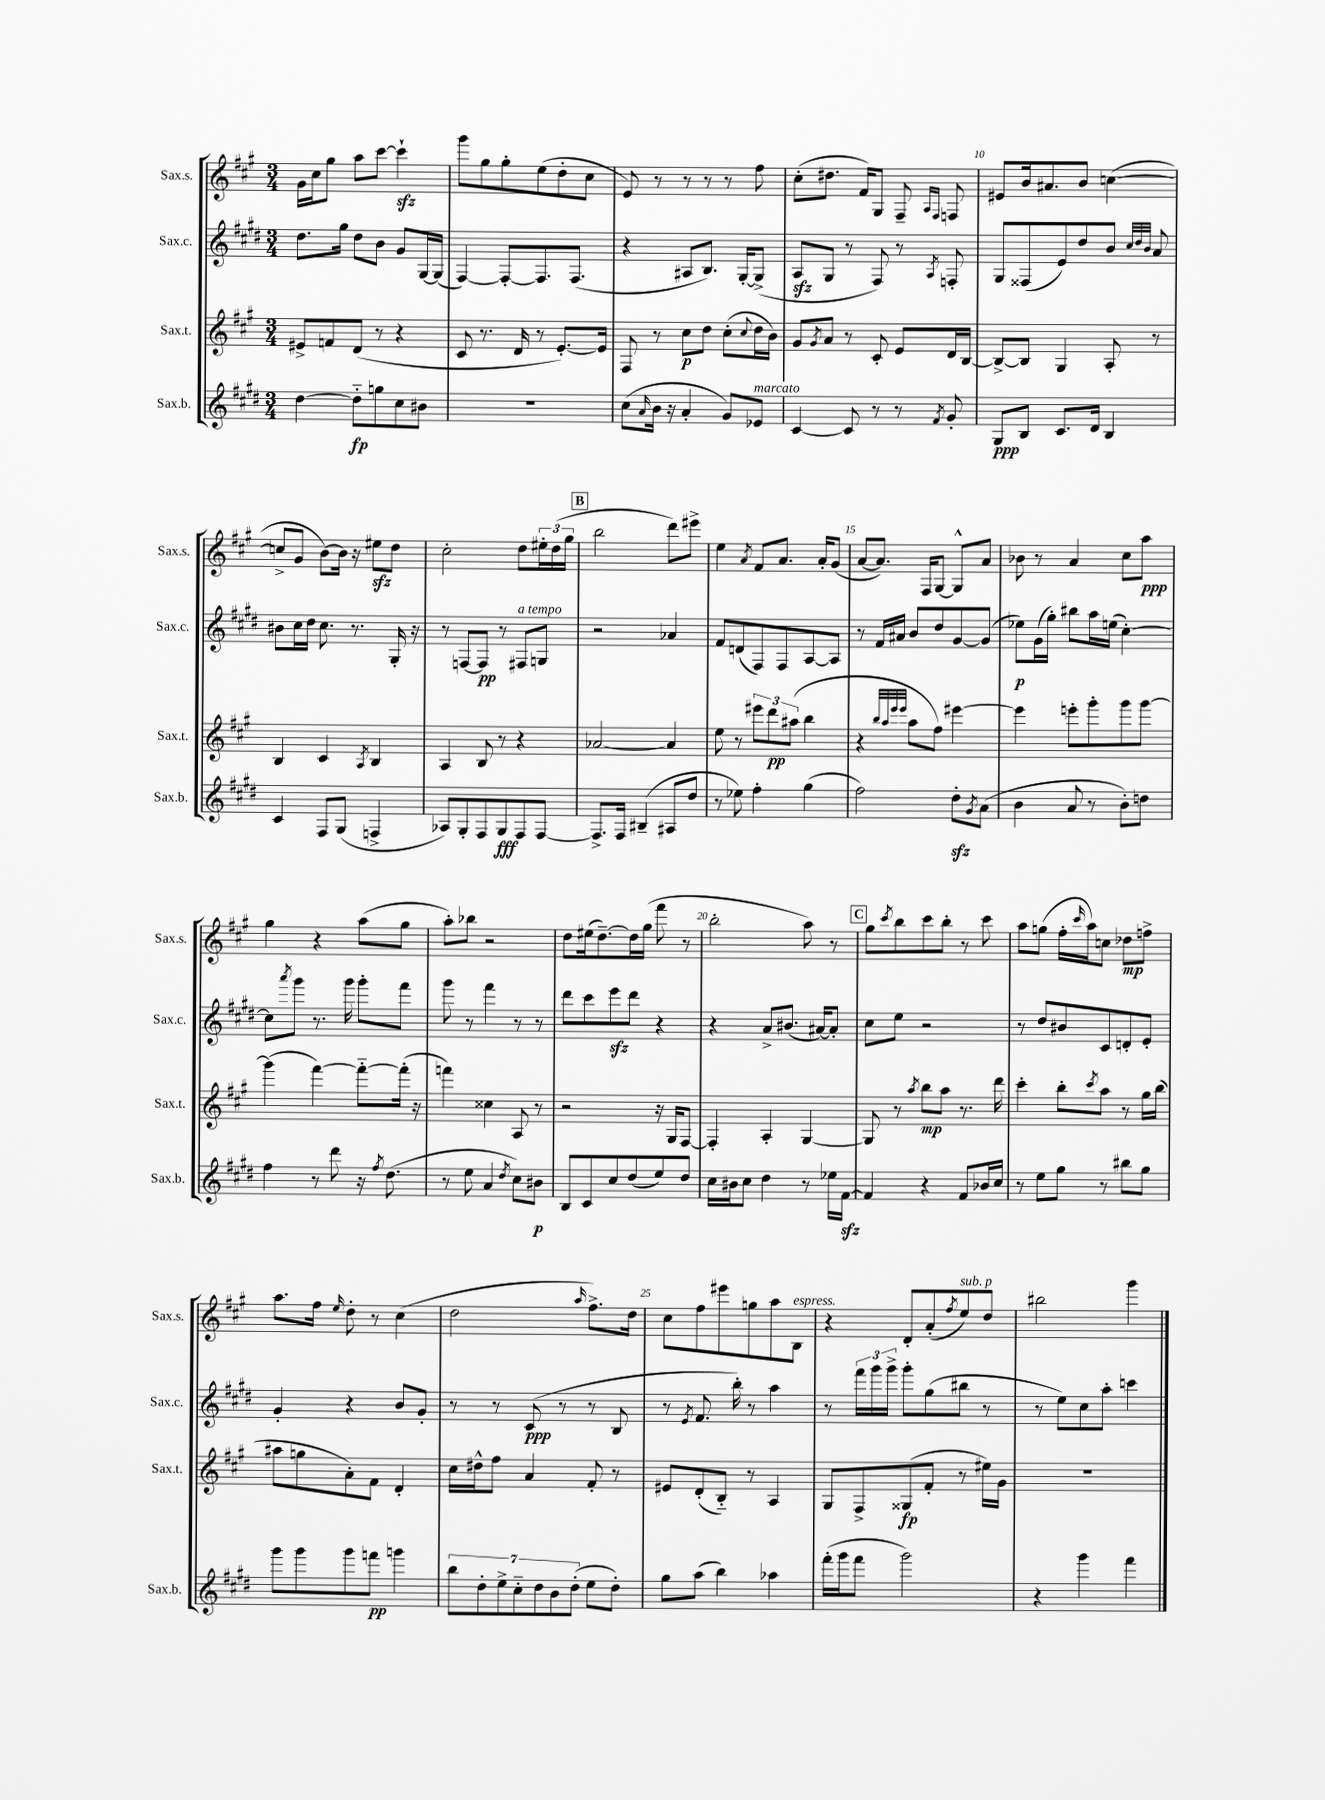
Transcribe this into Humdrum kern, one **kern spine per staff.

**kern	**kern	**kern	**kern
*staff4	*staff3	*staff2	*staff1
*clefG2	*clefG2	*clefG2	*clefG2
*k[f#c#g#d#]	*k[f#c#g#]	*k[f#c#g#d#]	*k[f#c#g#]
*M3/4	*M3/4	*M3/4	*M3/4
[4dd#	8e#^	8.dd#	16g#
.	.	.	16cc#
.	8f	.	8gg#
.	.	16gg#	.
8dd#'~]	(8d	8dd#	8aa
8gg	8r	8b	[8ccc#
8cc#	4r	8g#	4ccc#`]
8b#	.	[16G#	.
.	.	(16G#]	.
=	=	=	=
2.r	8c#	[4F#)	8ggg#
.	8.r	.	8gg#
.	.	8F#'_	8gg#'
.	16d	.	.
.	8r	8.F#]	(8ee
.	[8.e')	.	8dd'
.	.	(8.F#	.
.	.	.	8cc#
.	16e]	.	.
=	=	=	=
(8cc#	8F#	4r	8e)
16qqa	.	.	.
16b	8r	.	8r
16r	.	.	.
4a'	8cc#	8A#	8r
.	8dd	8.B)	8r
8g#)	(8cc#'	.	8r
.	.	[16G#'	.
.	8qqcc#	.	.
8e-	16dd	(8G#^]	8ff#
.	16b)	.	.
=	=	=	=
[4c#	8g#	8A	(8cc#'
.	8qg#	.	.
.	8a	8G#	8.dd#
8c#]	8r	8r	.
.	.	.	16f#)
8r	8c#'	8F#)	8G#
8r	8e	8r	8F#~
.	.	.	16qqA
8qf#	.	8qA	16qqF#
8g#'	16d	8F'	8F
.	[16B	.	.
=	=	=	=
8G#	8B^_	8G#	8e#
8B	8B]	(8F##	16b
.	.	.	8.a#
8.c#	4G#	8e)	.
.	.	8dd#	8b
16d#	.	.	.
4B	8A'	8b	([4cc
.	.	32qqcc#	.
.	.	32qqdd#	.
.	.	32qqb	.
.	8r	8a	.
=	=	=	=
4c#	4B	8b#	8cc^]
.	.	16cc#	8g#
.	.	16dd#	.
8F#	4c#	8.cc#	[8b)
(8G#	.	.	16b]
.	.	8.r	16r
.	8qA	.	.
4F^	4B	.	8ee#
.	.	16G#'	8dd
.	.	16r	.
=	=	=	=
8A-)	4A	8r	2cc#'
8G#'	.	[8F	.
8F#	8B	8F]	.
8G#	8r	8r	.
8F#	4r	8F#	8dd
[8F#	.	8G	24ee#'
.	.	.	(24dd
.	.	.	24gg#
=	=	=	=
8.F#^]	[2a-	2r	2bb
16F#	.	.	.
(4B#~	.	.	.
8A#	4a-]	4a-	8ddd)
8dd#	.	.	8eee#^
=	=	=	=
8r	8ee	8f#	4ee
8ee-)	8r	(8d	.
.	.	.	8qa
4ff#'	12eee#	8F#)	8f#
.	12ddd	.	.
.	.	8F#	8.a
.	(12aa#	.	.
(4gg#	4bb	[8A	.
.	.	.	16a'
.	.	8A]	(8g#
=	=	=	=
2ff#)	4r	8r	[8a
.	.	16f#	8.a])
.	.	16a#	.
.	32qqbb	.	.
.	32qqaa	.	.
.	32qqeee	.	.
.	32qqeee	.	.
.	8aa	8b	.
.	.	.	16F#
.	8ff#)	8dd#	[8G#
8dd#'	[4eee#	[8g#	8G#^^]
8qg#	.	.	.
(8a	.	(8g#]	8a
=	=	=	=
4b	4eee#]	8ee-)	8b-
.	.	(16g#	8r
.	.	16gg#')	.
8a	8eee'	8bb#	4a
8r	8ggg#'	16aa	.
.	.	(16ee	.
8b')	8ggg#	[4cc#')	8cc#
8dd	[8ggg#	.	8aa
=	=	=	=
4ff#	(4ggg#]	8cc#]	4gg#
.	.	8qaaa	.
.	.	8ggg#	.
8r	[4fff#)	8.r	4r
8ddd#	.	.	.
.	.	16ggg#	.
16r	8fff#'~_	8ggg#'	(8aa
8qff#	.	.	.
(8.dd#	.	.	.
.	(16fff#']	8fff#	8gg#
.	16r	.	.
=	=	=	=
8r	4fff)	8ggg#	8aa')
8ee	.	8r	8bb-
4a	4cc##	4fff#	2r
8qdd#	.	.	.
8cc#)	8A	8r	.
8b#	8r	8r	.
=	=	=	=
8B	2r	8ddd#	8dd
8c#	.	8ccc#	(16ee#
.	.	.	[8.dd~)
8cc#	.	8eee	.
(8dd#	.	8ddd#	16dd]
.	.	.	(16gg#
8ee)	16r	4r	8fff#
.	16G#	.	.
8dd#	[8F#	.	8r
=	=	=	=
16cc#	4F#']	4r	2bb'
16b#	.	.	.
8cc#	.	.	.
4dd#	4A'	8a^	.
.	.	(8.b#	.
8r	[4G#	.	8aa)
.	.	[16a#)	.
16ee-	.	8a#']	8r
[16f#	.	.	.
=	=	=	=
4f#]	8G#]	8cc#	8gg#
.	.	.	8qccc#
.	8r	8ee	8bb
.	8qaa	.	.
4r	8bb	2r	8ccc#
.	8aa	.	8bb'
8f#	8.r	.	8r
16b-	.	.	8ccc#
16cc#	16ddd	.	.
=	=	=	=
8r	4ccc#'	8r	8aa
8ee	.	8dd#	(8gg
8gg#	8bb'	8b#	16ff#'
.	.	.	16qqccc#
.	.	.	16aa)
.	8qccc#	.	.
8r	8aa	8c#	8cc
8bb#	8r	8d'	8dd-
8gg#	16gg#	8e'	8ff^
.	(16bb	.	.
=	=	=	=
8ggg#	8aa#	4g#'	8.aa
8ggg#	8gg	.	.
.	.	.	16ff#
.	.	.	16qqee
8ggg#	8a')	4r	8dd'
8fff	8f#	.	8r
4ggg	4d'	8b	(4cc#
.	.	8g#'	.
=	=	=	=
14bb	16cc#	8r	2dd
.	16dd#^^	.	.
14dd#'	.	.	.
.	8ff#	8r	.
14ee^	.	.	.
14cc#'~	.	.	.
.	4a	(8c#	.
14dd#	.	.	.
14b	.	.	.
.	.	8r	.
(14dd#'	.	.	.
.	.	.	16qqaa
8ee	8f#'	8r	8.ff#^)
8dd#')	8r	8B	.
.	.	.	16dd
=	=	=	=
8gg#	8e#	8r	8cc#
.	.	8qe	.
(8aa	(8d'	8.f#	8ff#
4bb)	8B'~)	.	8eee#
.	.	16bb')	.
.	8r	8r	8gg
4aa-	4A	4aa	8aa
.	.	.	8B
=	=	=	=
(16fff#'	8G#	8r	4r
16ggg#	.	.	.
8fff#	8F#^	24fff#	.
.	.	24ggg#	.
.	.	24ggg#^	.
2ggg#)	(8G##	8ggg#'	8d'
.	8f#'	(8gg#	(8a'
.	.	.	8qff#
.	8r	8bb#	8ee)
.	16ee#)	8r	8dd
.	16g#	.	.
=	=	=	=
4r	2.r	8r	2bb#
.	.	8ee)	.
4ggg#	.	8cc#	.
.	.	8aa'	.
4fff#	.	4ccc	4ggg#
==	==	==	==
*-	*-	*-	*-
